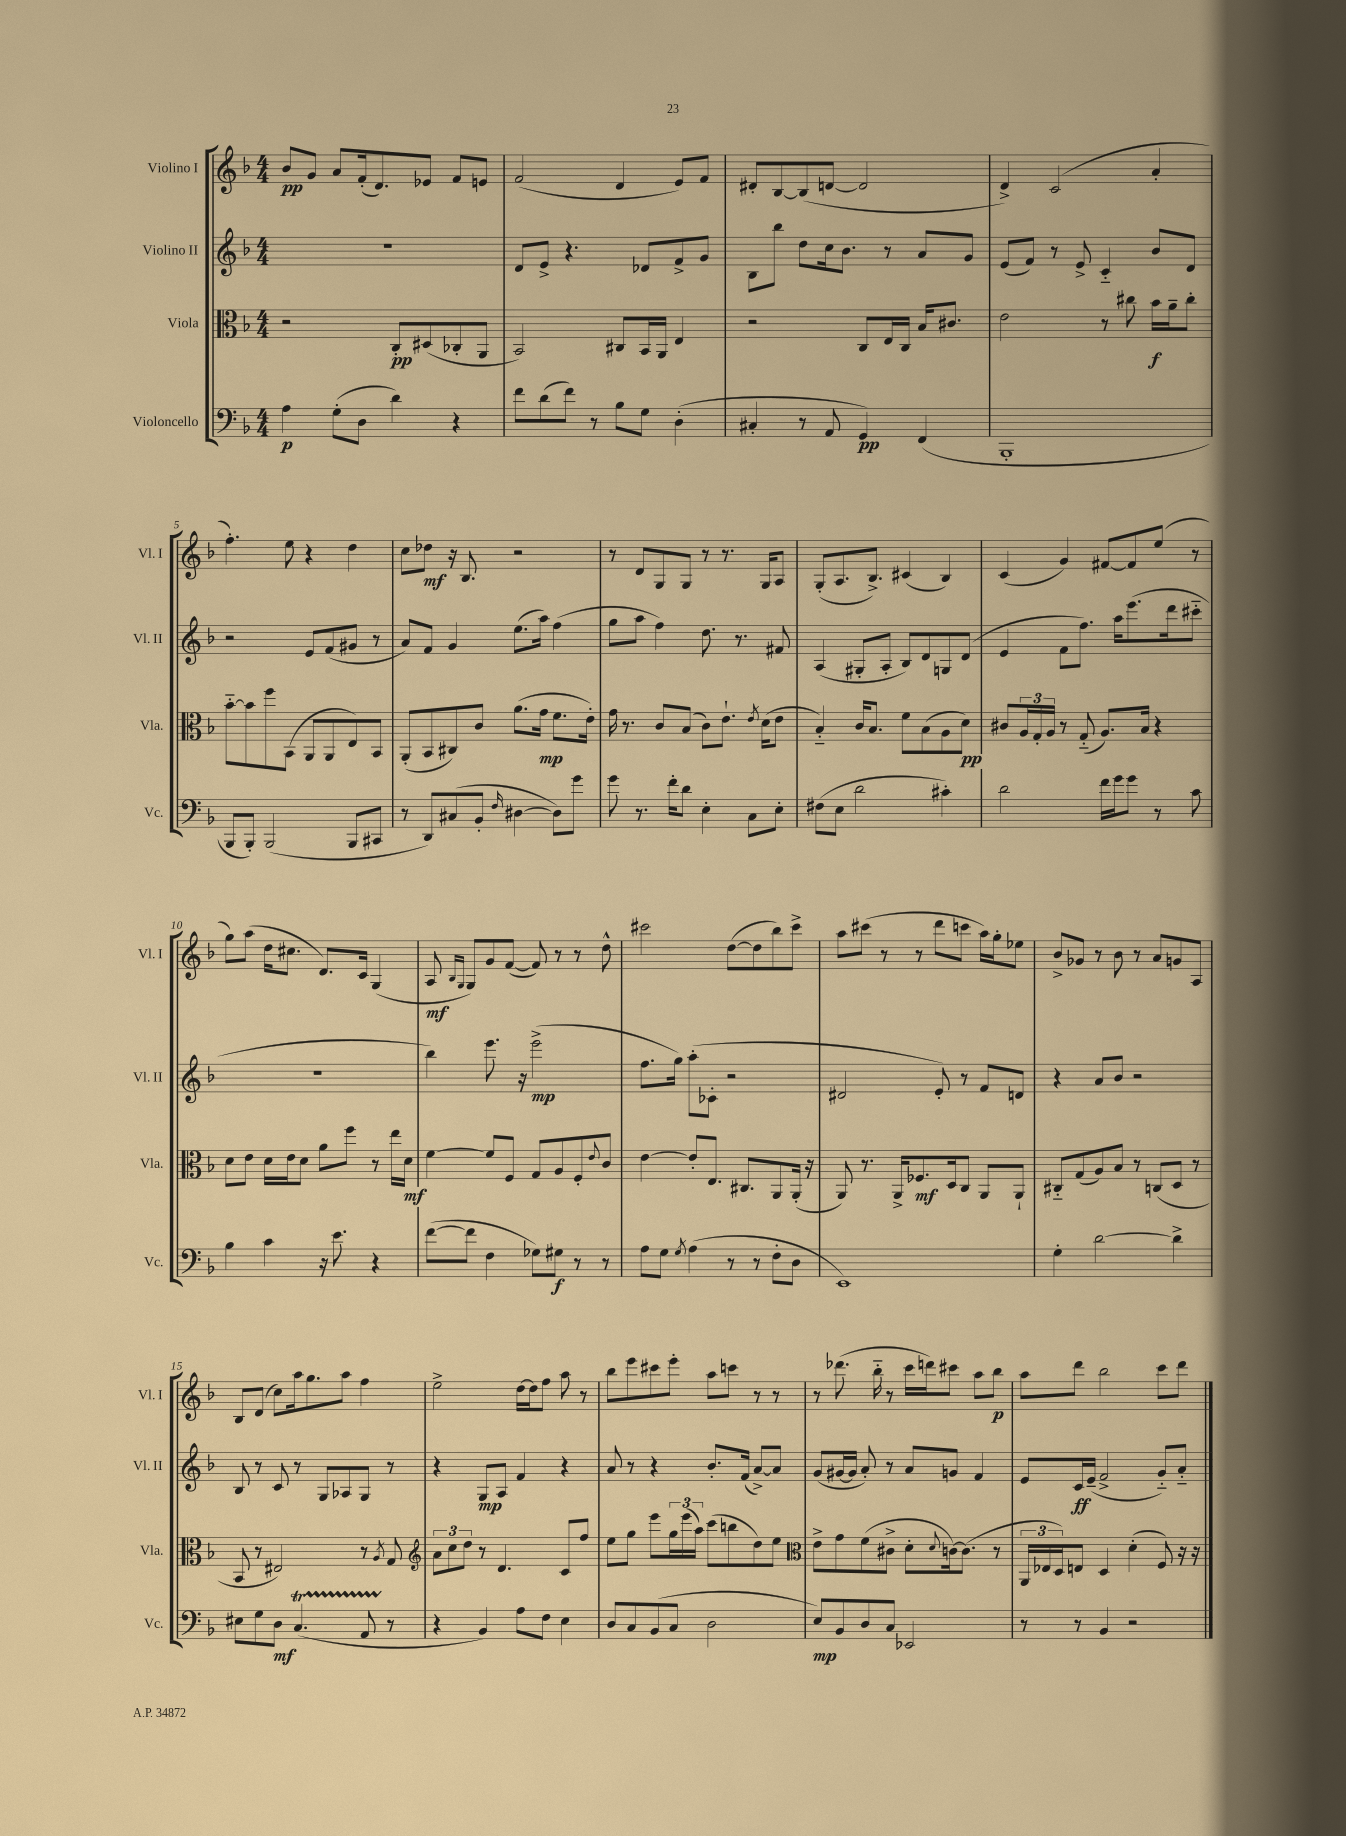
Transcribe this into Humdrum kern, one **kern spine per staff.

**kern	**dynam	**kern	**dynam	**kern	**dynam	**kern	**dynam
*part4	*part4	*part3	*part3	*part2	*part2	*part1	*part1
*staff4	*staff4	*staff3	*staff3	*staff2	*staff2	*staff1	*staff1
*I"Violoncello	*	*I"Viola	*	*I"Violino II	*	*I"Violino I	*
*I'Vc.	*	*I'Vla.	*	*I'Vl. II	*	*I'Vl. I	*
*clefF4	*	*clefC3	*	*clefG2	*	*clefG2	*
*k[b-]	*	*k[b-]	*	*k[b-]	*	*k[b-]	*
*M4/4	*	*M4/4	*	*M4/4	*	*M4/4	*
=1	=1	=1	=1	=1	=1	=1	=1
4A\	p	2r	.	1r	.	8b-/L	pp
.	.	.	.	.	.	8g/J	.
(8G'\L	.	.	.	.	.	8a/L	.
8D\J	.	.	.	.	.	(16f'/k	.
.	.	.	.	.	.	8.d/)	.
4d\)	.	8C'/L	pp	.	.	.	.
.	.	(8D#X/	.	.	.	8e-X/J	.
4r	.	8C-X'/	.	.	.	8f/L	.
.	.	8AA/J	.	.	.	8en/J	.
=2	=2	=2	=2	=2	=2	=2	=2
8f\L	.	2BB-/)	.	8d/L	.	(2f/	.
(8d\	.	.	.	8e^/J	.	.	.
8f\J)	.	.	.	4.r	.	.	.
8r	.	.	.	.	.	.	.
8B-\L	.	8C#X/L	.	.	.	4d/	.
8G\J	.	16BB-/L	.	8d-X/L	.	.	.
.	.	16AA/JJ	.	.	.	.	.
(4D'\	.	4E/	.	8f^/	.	8e/L)	.
.	.	.	.	8g/J	.	8f/J	.
=3	=3	=3	=3	=3	=3	=3	=3
4C#X'/	.	2r	.	8B-\L	.	8d#X'/L	.
.	.	.	.	8bb-\J	.	[8B-/	.
8r	.	.	.	8dd\L	.	(8B-/]	.
8AA/	.	.	.	16cc\k	.	[8dn/J	.
.	.	.	.	8.b-\J	.	.	.
4GG/)	pp	8C/L	.	.	.	2d/]	.
.	.	16E/L	.	8r	.	.	.
.	.	16C/JJ	.	.	.	.	.
(4FF/	.	16B-/KL	.	8a/L	.	.	.
.	.	8.c#X/J	.	.	.	.	.
.	.	.	.	8g/J	.	.	.
=4	=4	=4	=4	=4	=4	=4	=4
1BBB-'	.	2e\	.	(8e/L	.	4d^/)	.
.	.	.	.	8f/J)	.	.	.
.	.	.	.	8r	.	(2c/	.
.	.	.	.	8e^/	.	.	.
.	.	8r	.	4c/	.	.	.
.	.	8cc#X\	.	.	.	.	.
.	.	16b-\LL	f	8b-/L	.	4a'/	.
.	.	16a~\J	.	.	.	.	.
.	.	8cc#'\J	.	8d/J	.	.	.
!!LO:LB:g=z
=5	=5	=5	=5	=5	=5	=5	=5
8BBB-/L	.	[8b-\L	.	2r	.	4.ff'\)	.
8BBB-'/J)	.	8b-\]	.	.	.	.	.
(2BBB-/	.	8ff\	.	.	.	.	.
.	.	(8BB-\J	.	.	.	8ee\	.
.	.	8AA/L	.	8e/L	.	4r	.
.	.	8AA/	.	(8f/	.	.	.
8BBB-/L	.	8E/)	.	8g#X/J	.	4dd\	.
8CC#X/J	.	8BB-/J	.	8r	.	.	.
=6	=6	=6	=6	=6	=6	=6	=6
8r	.	(8AA'/L	.	8a/L)	.	8cc\L	.
8DD/L)	.	8BB-/	.	8f/J	.	8dd-X\J	mf
(8C#X/	.	8C#X/)	.	4g/	.	16r	.
.	.	.	.	.	.	8.B-/	.
8BB-'/J	.	8c/J	.	.	.	.	.
16qqF/	.	.	.	.	.	.	.
[4D#X\	.	(8.a\L	.	(8.ee\L	.	2r	.
.	.	16g\Jk	mp	16aa\Jk)	.	.	.
8D#\L])	.	8.f\L	.	(4ff\	.	.	.
8g\J	.	.	.	.	.	.	.
.	.	16e'\Jk)	.	.	.	.	.
=7	=7	=7	=7	=7	=7	=7	=7
8g\	.	16g\	.	8gg\L	.	8r	.
.	.	8.r	.	.	.	.	.
8.r	.	.	.	8aa\J	.	8d/L	.
.	.	8c/L	.	4ff\)	.	8G/	.
16f'\KL	.	.	.	.	.	.	.
8d\J	.	(8B-/J	.	.	.	8G/J	.
4E'\	.	8c\L)	.	8.dd\	.	8r	.
.	.	8.e`\J	.	.	.	8.r	.
.	.	.	.	8.r	.	.	.
8C\L	.	.	.	.	.	.	.
.	.	8qe/	.	.	.	.	.
.	.	(16d\KL	.	.	.	16G/KL	.
8E'\J	.	8e\J	.	8f#X/	.	8A/J	.
=8	=8	=8	=8	=8	=8	=8	=8
(8F#X\L	.	4B-/)	.	(4A/	.	(8G'/L	.
8E\J	.	.	.	.	.	8.A/	.
2d\	.	16c/KL	.	8G#X'/L	.	.	.
.	.	8.B-/J	.	.	.	8.B-^/J)	.
.	.	.	.	8A'/J	.	.	.
.	.	8f\L	.	8B-/L)	.	(4c#X/	.
.	.	(8B-\	.	8d/	.	.	.
4c#X'\)	.	8A\	.	8Gn/	.	4B-/)	.
.	.	8d\J)	pp	(8d/J	.	.	.
=9	=9	=9	=9	=9	=9	=9	=9
2d\	.	8c#X/L	.	4e/	.	(4c/	.
.	.	24A/L	.	.	.	.	.
.	.	24G'/	.	.	.	.	.
.	.	24A/JJ	.	.	.	.	.
.	.	8r	.	8f\L	.	4g/)	.
.	.	(8G/	.	8.ff\J)	.	.	.
16f\LL	.	8.A/L)	.	.	.	[8f#X/L	.
16g\J	.	.	.	16aa\KL	.	.	.
8g\J	.	.	.	(8.eee\	.	8f#/]	.
.	.	16B-/Jk	.	.	.	.	.
8r	.	4r	.	.	.	(8ee/J	.
.	.	.	.	16ddd\k	.	.	.
8c\	.	.	.	8ccc#X\J	.	8r	.
!!LO:LB:g=z
=10	=10	=10	=10	=10	=10	=10	=10
4B-\	.	8d\L	.	1r	.	8gg\L)	.
.	.	8e\J	.	.	.	(8aa\J	.
4c\	.	16d\LL	.	.	.	16dd\KL	.
.	.	16e\J	.	.	.	8.cc#X\J	.
.	.	8d\J	.	.	.	.	.
16r	.	8a\L	.	.	.	8.d/L)	.
8.e\	.	.	.	.	.	.	.
.	.	8ff\J	.	.	.	.	.
.	.	.	.	.	.	16c/Jk	.
4r	.	8r	.	.	.	(4G/	.
.	.	16ee\LL	.	.	.	.	.
.	.	16d\JJ	mf	.	.	.	.
=11	=11	=11	=11	=11	=11	=11	=11
([8f\L	.	[4f\	.	4bb-\)	.	8A/	mf
.	.	.	.	.	.	16qqB-/LL	.
.	.	.	.	.	.	16qqG/JJ	.
8f\J]	.	.	.	.	.	8G/L)	.
4F\	.	8f/L]	.	8.eee\	.	8g/	.
.	.	8F/J	.	.	.	([8f/J	.
.	.	.	.	16r	.	.	.
8G-X\L)	.	8G/L	.	(2eee^\	mp	8f/])	.
8G#X\J	f	8A/	.	.	.	8r	.
8r	.	8F'/	.	.	.	8r	.
.	.	8qqe/	.	.	.	.	.
8r	.	8c/J	.	.	.	8dd^^\	.
=12	=12	=12	=12	=12	=12	=12	=12
8A\L	.	[4e\	.	8.ff\L	.	2ccc#X\	.
8G\J	.	.	.	.	.	.	.
.	.	.	.	16gg\Jk)	.	.	.
8qG/	.	.	.	.	.	.	.
(4A\	.	8e'/L]	.	(8aa'\L	.	.	.
.	.	8.E/J	.	8c-X'\J	.	.	.
8r	.	.	.	2r	.	([8dd\L	.
.	.	8.C#X/L	.	.	.	.	.
8r	.	.	.	.	.	8dd\]	.
8F'\L	.	8AA/	.	.	.	8bb-\)	.
8D\J	.	(16AA'/Jk	.	.	.	8ccc#^\J	.
.	.	16r	.	.	.	.	.
=13	=13	=13	=13	=13	=13	=13	=13
1EE)	.	8AA/)	.	2d#X/	.	8aa\L	.
.	.	8.r	.	.	.	(8ccc#X\J	.
.	.	.	.	.	.	8r	.
.	.	16AA^/KL	.	.	.	.	.
.	.	8.F-X/	mf	.	.	8r	.
.	.	.	.	8e'/)	.	8ddd\L	.
.	.	16D/k	.	.	.	.	.
.	.	8C/J	.	8r	.	8cccn\J	.
.	.	8AA/L	.	8f/L	.	16aa\LL)	.
.	.	.	.	.	.	16gg'\J	.
.	.	8AA`/J	.	8dn/J	.	8ee-X\J	.
=14	=14	=14	=14	=14	=14	=14	=14
4G'\	.	8C#X/L	.	4r	.	8b-^/L	.
.	.	(8G/	.	.	.	8g-X/J	.
[2d\	.	8A/)	.	8a/L	.	8r	.
.	.	8B-/J	.	8b-/J	.	8b-\	.
.	.	8r	.	2r	.	8r	.
.	.	(8Cn/L	.	.	.	8a/L	.
4d^\]	.	8D/J	.	.	.	8gn/	.
.	.	8r	.	.	.	8A/J	.
!!LO:LB:g=z
=15	=15	=15	=15	=15	=15	=15	=15
8E#X\L	.	8BB-/	.	8B-/	.	8B-/L	.
8G\	.	8r	.	8r	.	(8d/J	.
8D\J	mf	2E#X/)	.	8c/	.	8cc\L)	.
(4.CT/	.	.	.	8r	.	16aa\k	.
.	.	.	.	.	.	8.gg\	.
.	.	.	.	8G/L	.	.	.
.	.	.	.	8A-X/	.	8aa\J	.
8AATTT/	.	8r	.	8G/J	.	4ff\	.
.	.	8qA/	.	.	.	.	.
8r	.	8G/	.	8r	.	.	.
=16	=16	=16	=16	=16	=16	=16	=16
*	*	*clefG2	*	*	*	*	*
4r	.	12a\L	.	4r	.	2ee^\	.
.	.	12cc\	.	.	.	.	.
.	.	12dd\J	.	.	.	.	.
4BB-/)	.	8r	.	8G/L	mp	.	.
.	.	4.d/	.	8A/J	.	.	.
8A\L	.	.	.	4f/	.	[16dd\LL	.
.	.	.	.	.	.	16dd\J]	.
8F\J	.	.	.	.	.	8ff\J	.
4E\	.	8c/L	.	4r	.	8aa\	.
.	.	8ff/J	.	.	.	8r	.
=17	=17	=17	=17	=17	=17	=17	=17
8D/L	.	8ee\L	.	8a/	.	8bb-\L	.
8C/	.	8gg\J	.	8r	.	8eee\	.
(8BB-/	.	8eee\L	.	4r	.	8ccc#X\	.
8C/J	.	24gg\L	.	.	.	8eee'\J	.
.	.	(24eee\	.	.	.	.	.
.	.	24aa\JJ)	.	.	.	.	.
2D\	.	(8ccc\L	.	8.b-'/L	.	8aa\L	.
.	.	8bbn\	.	.	.	8cccn\J	.
.	.	.	.	(16f/Jk	.	.	.
.	.	8dd\)	.	[8a^/L)	.	8r	.
.	.	8ee\J	.	8a/J]	.	8r	.
=18	=18	=18	=18	=18	=18	=18	=18
*	*	*clefC3	*	*	*	*	*
8E/L)	mp	8e^\L	.	(8g/L	.	8r	.
8BB-/	.	8g\	.	[16g#X/L	.	(8.ddd-X\	.
.	.	.	.	16g#/JJ]	.	.	.
8D/	.	(8f\	.	8a'/)	.	.	.
.	.	.	.	.	.	16bb-\	.
8C/J	.	8c#X^\J	.	8r	.	8r	.
2EE-X/	.	8d'\L	.	8a/L	.	16ccc\LL	.
.	.	.	.	.	.	16dddn\J)	.
.	.	8qqd/	.	.	.	.	.
.	.	[16cn\k)	.	8gn/J	.	8ccc#X\J	.
.	.	(8.c\J]	.	.	.	.	.
.	.	.	.	4f/	.	8aa\L	.
.	.	8r	.	.	.	8bb-\J	p
=19	=19	=19	=19	=19	=19	=19	=19
8r	.	24AA/LL	.	8e/L	.	8aa\L	.
.	.	24E-X/	.	.	.	.	.
.	.	24D/J)	.	.	.	.	.
8r	.	8En/J	.	16c/L	ff	8ddd\J	.
.	.	.	.	(16e~/JJ	.	.	.
4BB-/	.	4D/	.	2f^/	.	2bb-\	.
2r	.	(4d'\	.	.	.	.	.
.	.	8F/)	.	8g/L)	.	8ccc\L	.
.	.	16r	.	8a/J	.	8ddd\J	.
.	.	16r	.	.	.	.	.
==	==	==	==	==	==	==	==
*-	*-	*-	*-	*-	*-	*-	*-
